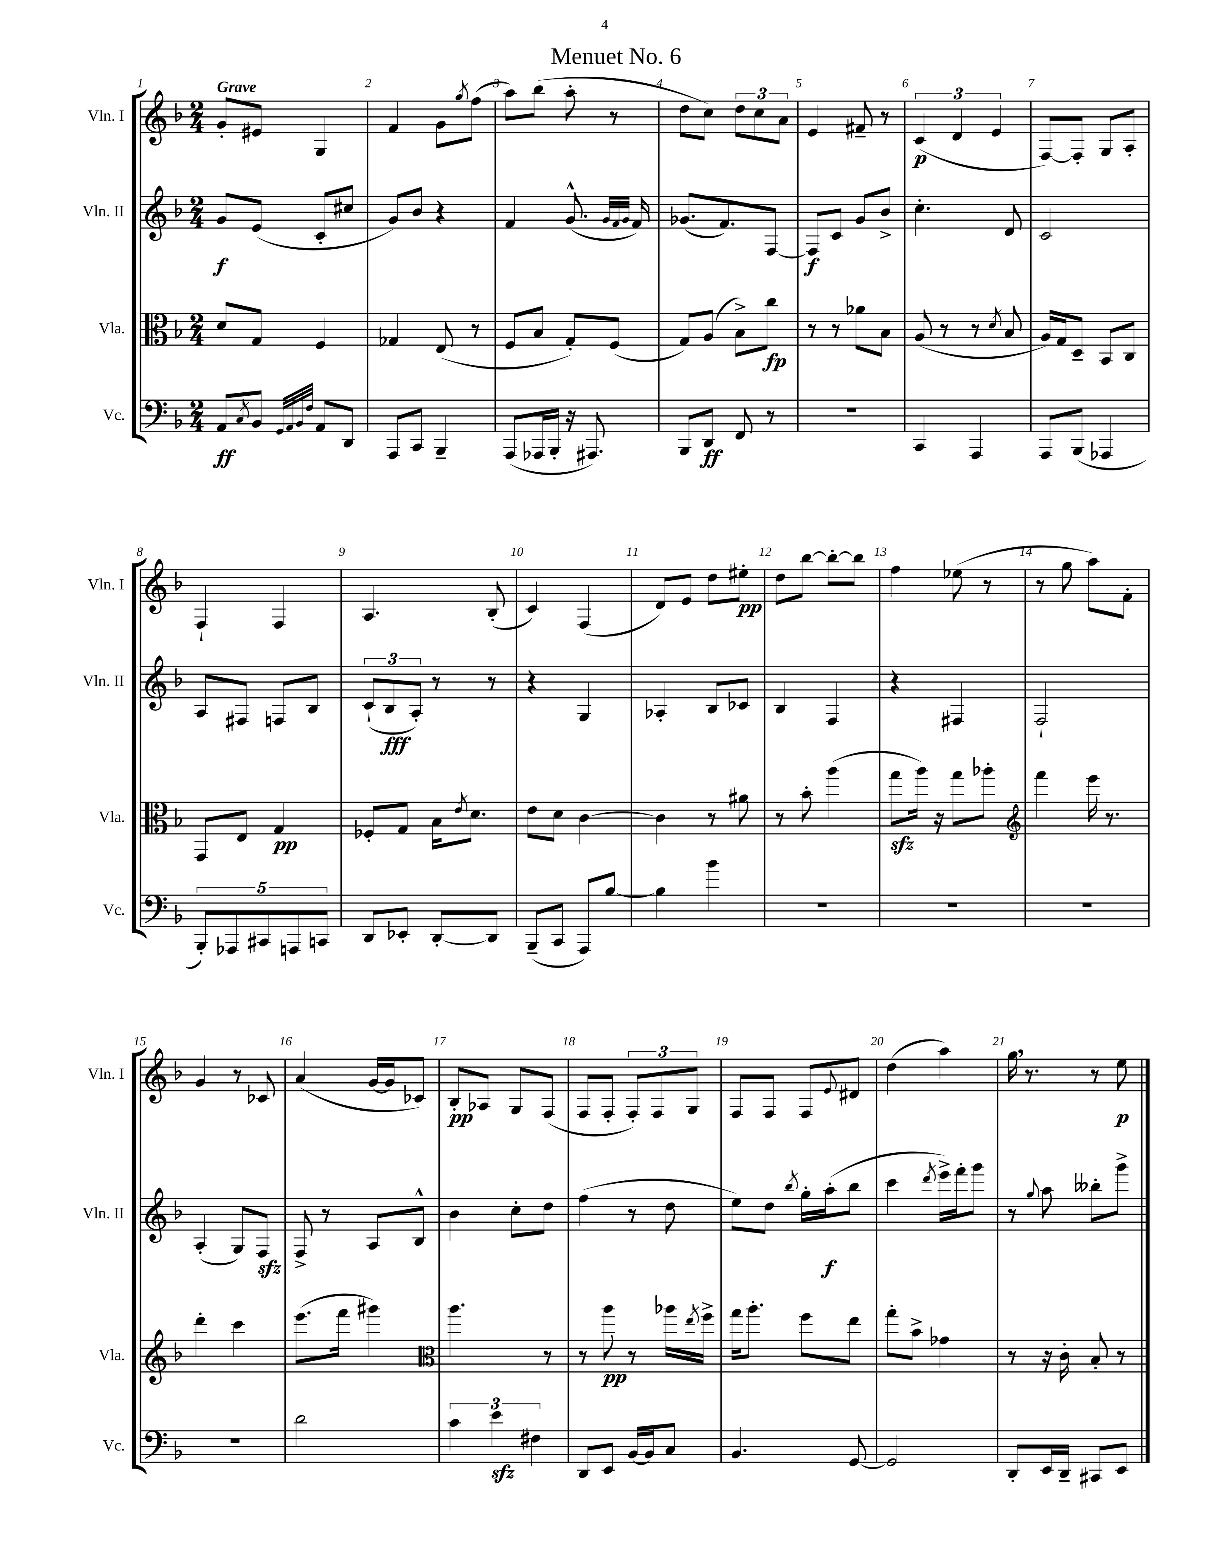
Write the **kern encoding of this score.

**kern	**dynam	**kern	**dynam	**kern	**dynam	**kern	**dynam
*part4	*part4	*part3	*part3	*part2	*part2	*part1	*part1
*staff4	*staff4	*staff3	*staff3	*staff2	*staff2	*staff1	*staff1
*I"Vc.	*	*I"Vla.	*	*I"Vln. II	*	*I"Vln. I	*
*I'Vc.	*	*I'Vla.	*	*I'Vln. II	*	*I'Vln. I	*
*clefF4	*	*clefC3	*	*clefG2	*	*clefG2	*
*k[b-]	*	*k[b-]	*	*k[b-]	*	*k[b-]	*
*M2/4	*	*M2/4	*	*M2/4	*	*M2/4	*
=1	=1	=1	=1	=1	=1	=1	=1
!	!	!	!	!	!	!LO:TX:a:B:t=Grave	!
8AA/L	ff	8d/L	.	8g/L	f	8g'/L	.
8qC/	.	.	.	.	.	.	.
8BB-/J	.	8G/J	.	(8e/J	.	8e#X/J	.
32qqGG/LLL	.	.	.	.	.	.	.
32qqAA/	.	.	.	.	.	.	.
32qqBB-/	.	.	.	.	.	.	.
32qqF/JJJ	.	.	.	.	.	.	.
8AA/L	.	4F/	.	8c'/L	.	4G/	.
8DD/J	.	.	.	8cc#X/J	.	.	.
=2	=2	=2	=2	=2	=2	=2	=2
8AAA/L	.	4G-X/	.	8g/L)	.	4f/	.
8CC/J	.	.	.	8b-/J	.	.	.
4BBB-~/	.	(8E/	.	4r	.	8g\L	.
.	.	.	.	.	.	8qgg/	.
.	.	8r	.	.	.	(8ff\J	.
=3	=3	=3	=3	=3	=3	=3	=3
(8AAA/L	.	8F/L	.	4f/	.	8aa\L)	.
16AAA-X/L	.	8B-/J	.	.	.	(8bb-\J	.
16BBB-'/JJ	.	.	.	.	.	.	.
16r	.	8G'/L)	.	(8.g^^/	.	8aa'\	.
8.AAA#X/)	.	.	.	.	.	.	.
.	.	(8F/J	.	.	.	8r	.
.	.	.	.	32qqg/LLL	.	.	.
.	.	.	.	32qqf/	.	.	.
.	.	.	.	32qqg/JJJ	.	.	.
.	.	.	.	16f/)	.	.	.
=4	=4	=4	=4	=4	=4	=4	=4
8BBB-/L	.	8G/L)	.	(8.g-X/L	.	8dd\L	.
8DD/J	ff	(8A/J	.	.	.	8cc\J)	.
.	.	.	.	8.f/)	.	.	.
8FF/	.	8B-^\L)	.	.	.	12dd\L	.
.	.	.	.	.	.	12cc\	.
8r	.	8cc\J	fp	[8F/J	.	.	.
.	.	.	.	.	.	12a\J	.
=5	=5	=5	=5	=5	=5	=5	=5
2r	.	8r	.	8F/L]	f	4e/	.
.	.	8r	.	8c/J	.	.	.
.	.	8a-X\L	.	8g/L	.	8f#X~/	.
.	.	8B-\J	.	8b-^/J	.	8r	.
=6	=6	=6	=6	=6	=6	=6	=6
4CC/	.	(8A/	.	4.cc'\	.	(6c/	p
.	.	8r	.	.	.	.	.
.	.	.	.	.	.	6d/	.
4AAA/	.	8r	.	.	.	.	.
.	.	.	.	.	.	6e/	.
.	.	8qd/	.	.	.	.	.
.	.	8B-/	.	8d/	.	.	.
=7	=7	=7	=7	=7	=7	=7	=7
8AAA/L	.	16A/LL)	.	2c/	.	[8F/L)	.
.	.	16G/J	.	.	.	.	.
(8BBB-/J	.	8D~/J	.	.	.	8F'/J]	.
4AAA-X/	.	8BB-/L	.	.	.	8G/L	.
.	.	8C/J	.	.	.	8A'/J	.
!!LO:LB:g=z
=8	=8	=8	=8	=8	=8	=8	=8
10BBB-'/L)	.	8GG/L	.	8A/L	.	4F`/	.
10AAA-X/	.	.	.	.	.	.	.
.	.	8E/J	.	8F#X/J	.	.	.
10CC#X/	.	.	.	.	.	.	.
.	.	4G/	pp	8Fn/L	.	4F/	.
10AAAn/	.	.	.	.	.	.	.
.	.	.	.	8B-/J	.	.	.
10CCn/J	.	.	.	.	.	.	.
=9	=9	=9	=9	=9	=9	=9	=9
8DD/L	.	8F-X'/L	.	(12c`/L	.	4.A/	.
.	.	.	.	12B-/	fff	.	.
8EE-X'/J	.	8G/J	.	.	.	.	.
.	.	.	.	12A'/J)	.	.	.
[8DD'/L	.	16B-\KL	.	8r	.	.	.
.	.	8qe/	.	.	.	.	.
.	.	8.d\J	.	.	.	.	.
8DD/J]	.	.	.	8r	.	(8B-'/	.
=10	=10	=10	=10	=10	=10	=10	=10
(8BBB-~/L	.	8e\L	.	4r	.	4c/)	.
8CC/J	.	8d\J	.	.	.	.	.
8AAA/L)	.	[4c\	.	4G/	.	(4F/	.
[8B-/J	.	.	.	.	.	.	.
=11	=11	=11	=11	=11	=11	=11	=11
4B-\]	.	4c\]	.	4A-X'/	.	8d/L)	.
.	.	.	.	.	.	8e/J	.
4b-\	.	8r	.	8B-/L	.	8dd\L	.
.	.	8a#X\	.	8c-X/J	.	8ee#X'\J	pp
=12	=12	=12	=12	=12	=12	=12	=12
2r	.	8r	.	4B-/	.	8dd\L	.
.	.	8b-'\	.	.	.	[8bb-\J	.
.	.	(4aa\	.	4F/	.	8bb-'\L_	.
.	.	.	.	.	.	8bb-\J]	.
=13	=13	=13	=13	=13	=13	=13	=13
2r	.	8ggzz\L	.	4r	.	4ff\	.
.	.	16aa\Jk)	.	.	.	.	.
.	.	16r	.	.	.	.	.
.	.	8gg\L	.	4F#X/	.	(8ee-X\	.
.	.	8aa-X'\J	.	.	.	8r	.
=14	=14	=14	=14	=14	=14	=14	=14
*	*	*clefG2	*	*	*	*	*
2r	.	4fff\	.	2F`/	.	8r	.
.	.	.	.	.	.	8gg\	.
.	.	16eee\	.	.	.	8aa\L)	.
.	.	8.r	.	.	.	.	.
.	.	.	.	.	.	8f'\J	.
!!LO:LB:g=z
=15	=15	=15	=15	=15	=15	=15	=15
2r	.	4ddd'\	.	(4A'/	.	4g/	.
.	.	4ccc\	.	8G/L)	.	8r	.
.	.	.	.	8Fzz/J	.	8c-X/	.
=16	=16	=16	=16	=16	=16	=16	=16
2d\	.	(8.eee\L	.	8F^/	.	(4a/	.
.	.	.	.	8r	.	.	.
.	.	16fff\Jk	.	.	.	.	.
.	.	4ggg#X\)	.	8A/L	.	[16g/LL	.
.	.	.	.	.	.	16g/J]	.
.	.	.	.	8B-^^/J	.	8c-X/J)	.
=17	=17	=17	=17	=17	=17	=17	=17
*	*	*clefC3	*	*	*	*	*
6c\	.	4.aa\	.	4b-\	.	8B-'/L	pp
.	.	.	.	.	.	8A-X/J	.
6ezz\	.	.	.	.	.	.	.
.	.	.	.	8cc'\L	.	8G/L	.
6F#X\	.	.	.	.	.	.	.
.	.	8r	.	8dd\J	.	(8F/J	.
=18	=18	=18	=18	=18	=18	=18	=18
8DD/L	.	8r	.	(4ff\	.	8F/L	.
8EE/J	.	8aa\	pp	.	.	8F'/J	.
[16BB-/LL	.	8r	.	8r	.	12F'/L)	.
16BB-/J]	.	.	.	.	.	.	.
.	.	.	.	.	.	12F/	.
8C/J	.	16aa-X\LL	.	8dd\	.	.	.
.	.	.	.	.	.	12G/J	.
.	.	8qee/	.	.	.	.	.
.	.	16ff^\JJ	.	.	.	.	.
=19	=19	=19	=19	=19	=19	=19	=19
4.BB-/	.	16gg\KL	.	8ee\L)	.	8F/L	.
.	.	8.aa'\J	.	.	.	.	.
.	.	.	.	8dd\J	.	8F/J	.
.	.	.	.	8qbb-/	.	.	.
.	.	8ff\L	.	16gg'\LL	.	8F/L	.
.	.	.	.	(16aa'\J	f	.	.
.	.	.	.	.	.	8qqe/	.
[8GG/	.	8ee\J	.	8bb-\J	.	8d#X/J	.
=20	=20	=20	=20	=20	=20	=20	=20
2GG/]	.	8gg'\L	.	4ccc\	.	(4dd\	.
.	.	8b-^\J	.	.	.	.	.
.	.	.	.	8qddd/	.	.	.
.	.	4g-X\	.	16eee^\LL)	.	4aa\)	.
.	.	.	.	16fff'\J	.	.	.
.	.	.	.	8ggg\J	.	.	.
=21	=21	=21	=21	=21	=21	=21	=21
8DD'/L	.	8r	.	8r	.	16gg,\	.
.	.	.	.	.	.	8.r	.
.	.	.	.	8qqgg/	.	.	.
16EE/L	.	16r	.	8aa\	.	.	.
16DD~/JJ	.	16c'\	.	.	.	.	.
8CC#X/L	.	8B-'/	.	8bb--X'\L	.	8r	.
8EE/J	.	8r	.	8ggg^\J	.	8ee\	p
==	==	==	==	==	==	==	==
*-	*-	*-	*-	*-	*-	*-	*-
